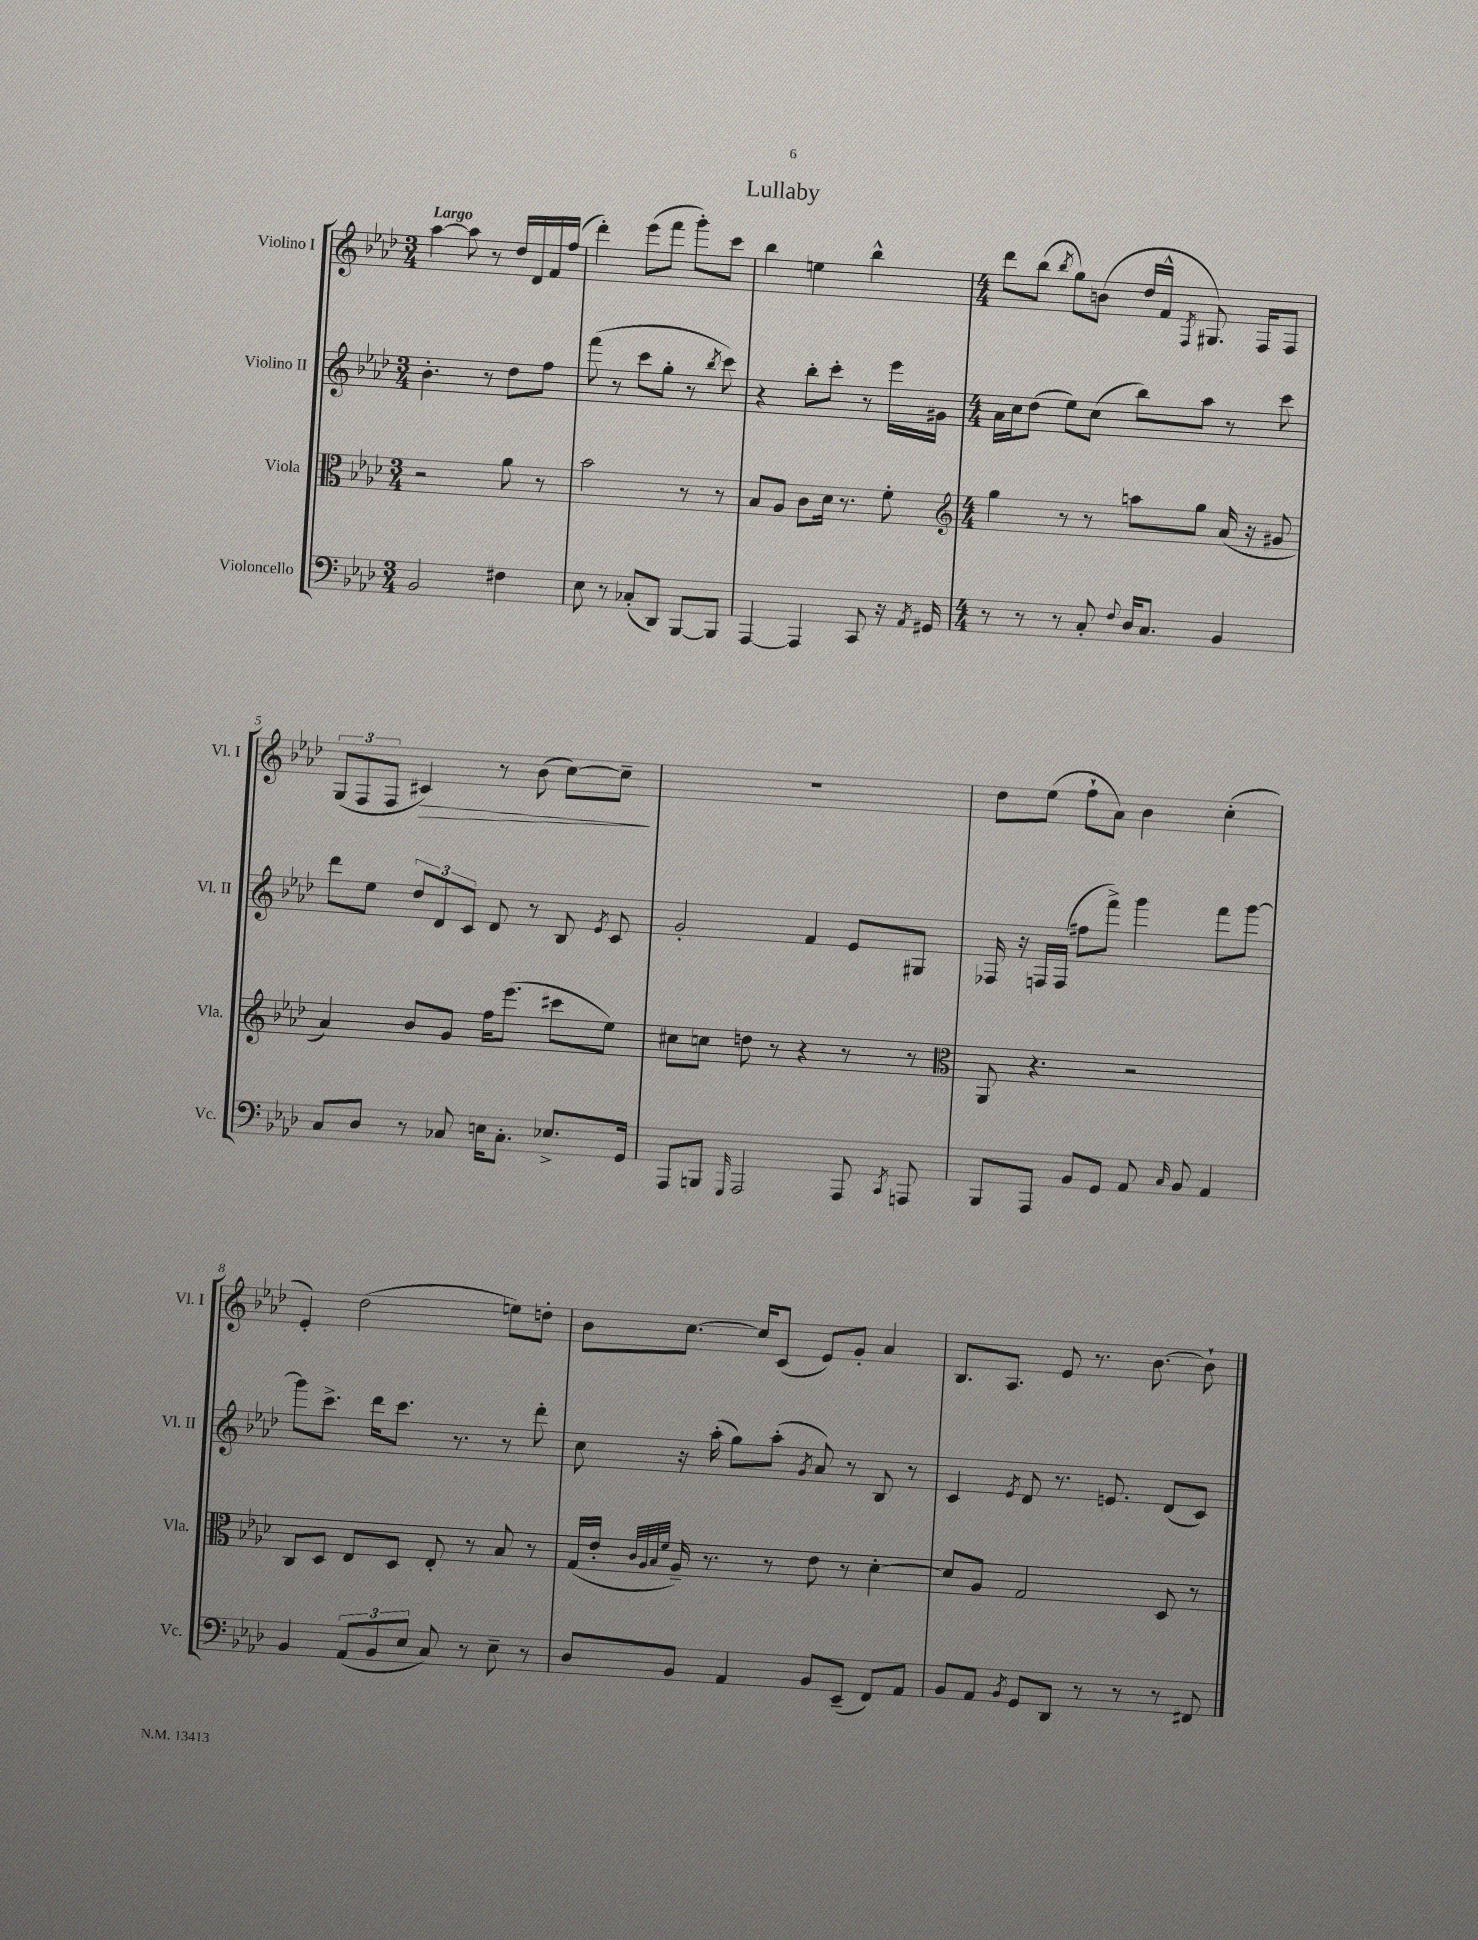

**kern	**kern	**kern	**kern	**dynam
*part4	*part3	*part2	*part1	*part1
*staff4	*staff3	*staff2	*staff1	*staff1
*I"Violoncello	*I"Viola	*I"Violino II	*I"Violino I	*
*I'Vc.	*I'Vla.	*I'Vl. II	*I'Vl. I	*
*clefF4	*clefC3	*clefG2	*clefG2	*
*k[b-e-a-d-]	*k[b-e-a-d-]	*k[b-e-a-d-]	*k[b-e-a-d-]	*
*M3/4	*M3/4	*M3/4	*M3/4	*
=1	=1	=1	=1	=1
!	!	!	!LO:TX:a:B:t=Largo	!
2BB-/	2r	4.b-'\	[4aa-\	.
.	.	.	8aa-\]	.
.	.	8r	8r	.
4F#X\	8a-\	8dd-\L	16dd-/LL	.
.	.	.	16d-/	.
.	8r	8ff\J	16f/	.
.	.	.	(16ff/JJ	.
=2	=2	=2	=2	=2
8E-\	2b-\	(8fff\	4ddd-'\)	.
8r	.	8r	.	.
(8C-X'/L	.	8ccc\L	(8eee-\L	.
8DD-/J)	.	8gg'\J	8fff\J	.
[8BBB-/L	8r	8r	8ggg'\L)	.
.	.	8qbb-/	.	.
8BBB-/J]	8r	8ccc\)	8ccc\J	.
=3	=3	=3	=3	=3
[4AAA-/	8B-/L	4r	4bb-\	.
.	8A-/J	.	.	.
4AAA-/]	8c\L	8bb-'\L	4een\	.
.	16d-\Jk	8ccc'\J	.	.
.	8.r	.	.	.
8CC/	.	8r	4bb-^^\	.
16r	8f'\	16eee-\LL	.	.
8qAA-/	.	.	.	.
16GG#X/	.	16g#X\JJ	.	.
=4	=4	=4	=4	=4
*	*clefG2	*	*	*
*M4/4	*M4/4	*M4/4	*M4/4	*
8r	4gg\	16a-\LL	8ddd-\L	.
.	.	16cc\J	.	.
8r	.	(8dd-\J	(8bb-\J	.
.	.	.	8qbb-/	.
8r	8r	8ee-\L)	8gg\L)	.
8C'/	8r	(8cc\J	(8bn\J	.
8qqF/	.	.	.	.
16D-/KL	8aan\L	8bb-\L)	16dd-/LL	.
8.C/J	.	.	16f^^/JJ	.
.	.	.	8qF/	.
.	8gg\J	8aa-\J	8.G#X/)	.
4BB-/	(16a-/	8r	.	.
.	16r	.	16F/KL	.
.	8g#X/	8ccc\	8F/J	.
!!LO:LB:g=z
=5	=5	=5	=5	=5
8C/L	4a-/)	8ddd-\L	(12G/L	.
.	.	.	12F/	.
8D-/J	.	8ee-\J	.	.
.	.	.	12F/J	.
!	!	!	!	!LO:HP:b
8r	8b-/L	12dd-/L	4c#X/)	>
.	.	12d-/	.	.
8C-X/	8g/J	.	.	.
.	.	12c/J	.	.
16En\KL	16ff\KL	8d-/	8r	.
8.C-'\J	(8.eee-\J	.	.	.
.	.	8r	(8b-\	.
8.E-X^/L	8ccc#X\L	8B-/	[8cc\L)	.
.	.	8qe-/	.	.
.	8ee-\J)	8c/	8cc~\J]	.
16GG/Jk	.	.	.	.
.	.	.	.	]
=6	=6	=6	=6	=6
8AAA-/L	8cc#X\L	2g'/	1r	.
8BBBn/J	8ccn\J	.	.	.
16qqGGG/	.	.	.	.
2AAA-/	8ddn\	.	.	.
.	8r	.	.	.
.	4r	4f/	.	.
8AAA-/	8r	8e-/L	.	.
8qCC/	.	.	.	.
8AAAn/	8r	8G#X/J	.	.
=7	=7	=7	=7	=7
*	*clefC3	*	*	*
8BBB-/L	8AA-/	16F-X/	8dd-\L	.
.	.	16r	.	.
8AAA-/J	4.r	16Fn/LL	(8ee-\J	.
.	.	(16F/JJ	.	.
8BB-/L	.	8ff#X\L	8ff`\L	.
8GG/J	.	8fff^\J)	8a-\J)	.
8AA-/	2r	4ggg\	4b-\	.
16qqC/	.	.	.	.
8BB-/	.	.	.	.
4AA-/	.	8fff\L	(4cc'\	.
.	.	[8ggg\J	.	.
!!LO:LB:g=z
=8	=8	=8	=8	=8
4BB-/	8C/L	8ggg\L]	4e-'/)	.
.	8D-/J	8.ccc^\J	.	.
(12AA-/L	8E-/L	.	(2dd-\	.
.	.	16ddd-\KL	.	.
12BB-/	.	.	.	.
.	8D-/J	8.ccc\J	.	.
12E-/J	.	.	.	.
8C/)	8E-'/	.	.	.
.	.	8.r	.	.
8r	8r	.	.	.
8E-~\	8B-/	8r	8een\L)	.
8r	8r	8ddd-'\	8ddn'\J	.
=9	=9	=9	=9	=9
8D-/L	(16G/LL	8cc\	8b-\L	.
.	16e-'/JJ	.	.	.
.	32qqc/LLL	.	.	.
.	32qqA-/	.	.	.
.	32qqB-/	.	.	.
.	32qqf/JJJ	.	.	.
8BB-/J	16A-~/)	16r	[8.cc\J	.
.	8.r	(16aa-'\	.	.
4AA-/	.	8gg\L)	.	.
.	.	.	16cc/KL]	.
.	8r	(8aa-'\J	(8c/J	.
.	.	8qg/	.	.
8BB-/L	8e-\	8a-/)	8e-/L)	.
(8EE-~/J	8r	8r	8g'/J	.
8FF/L)	[4d-'\	8B-/	4a-/	.
8AA-/J	.	8r	.	.
=10	=10	=10	=10	=10
8BB-/L	8d-/L]	4c/	8.B-/L	.
8AA-/J	8A-/J	.	.	.
.	.	.	8.A-/J	.
8qBB-/	.	8qe-/	.	.
8GG/L	2G/	8d-/	.	.
8DD-/J	.	8.r	8e-/	.
8r	.	.	8.r	.
.	.	8.en/	.	.
8r	.	.	.	.
.	.	.	[8.b-\	.
8r	8D-/	(8d-/L	.	.
8FF#X/	8r	8c/J)	8b-`\]	.
==	==	==	==	==
*-	*-	*-	*-	*-
